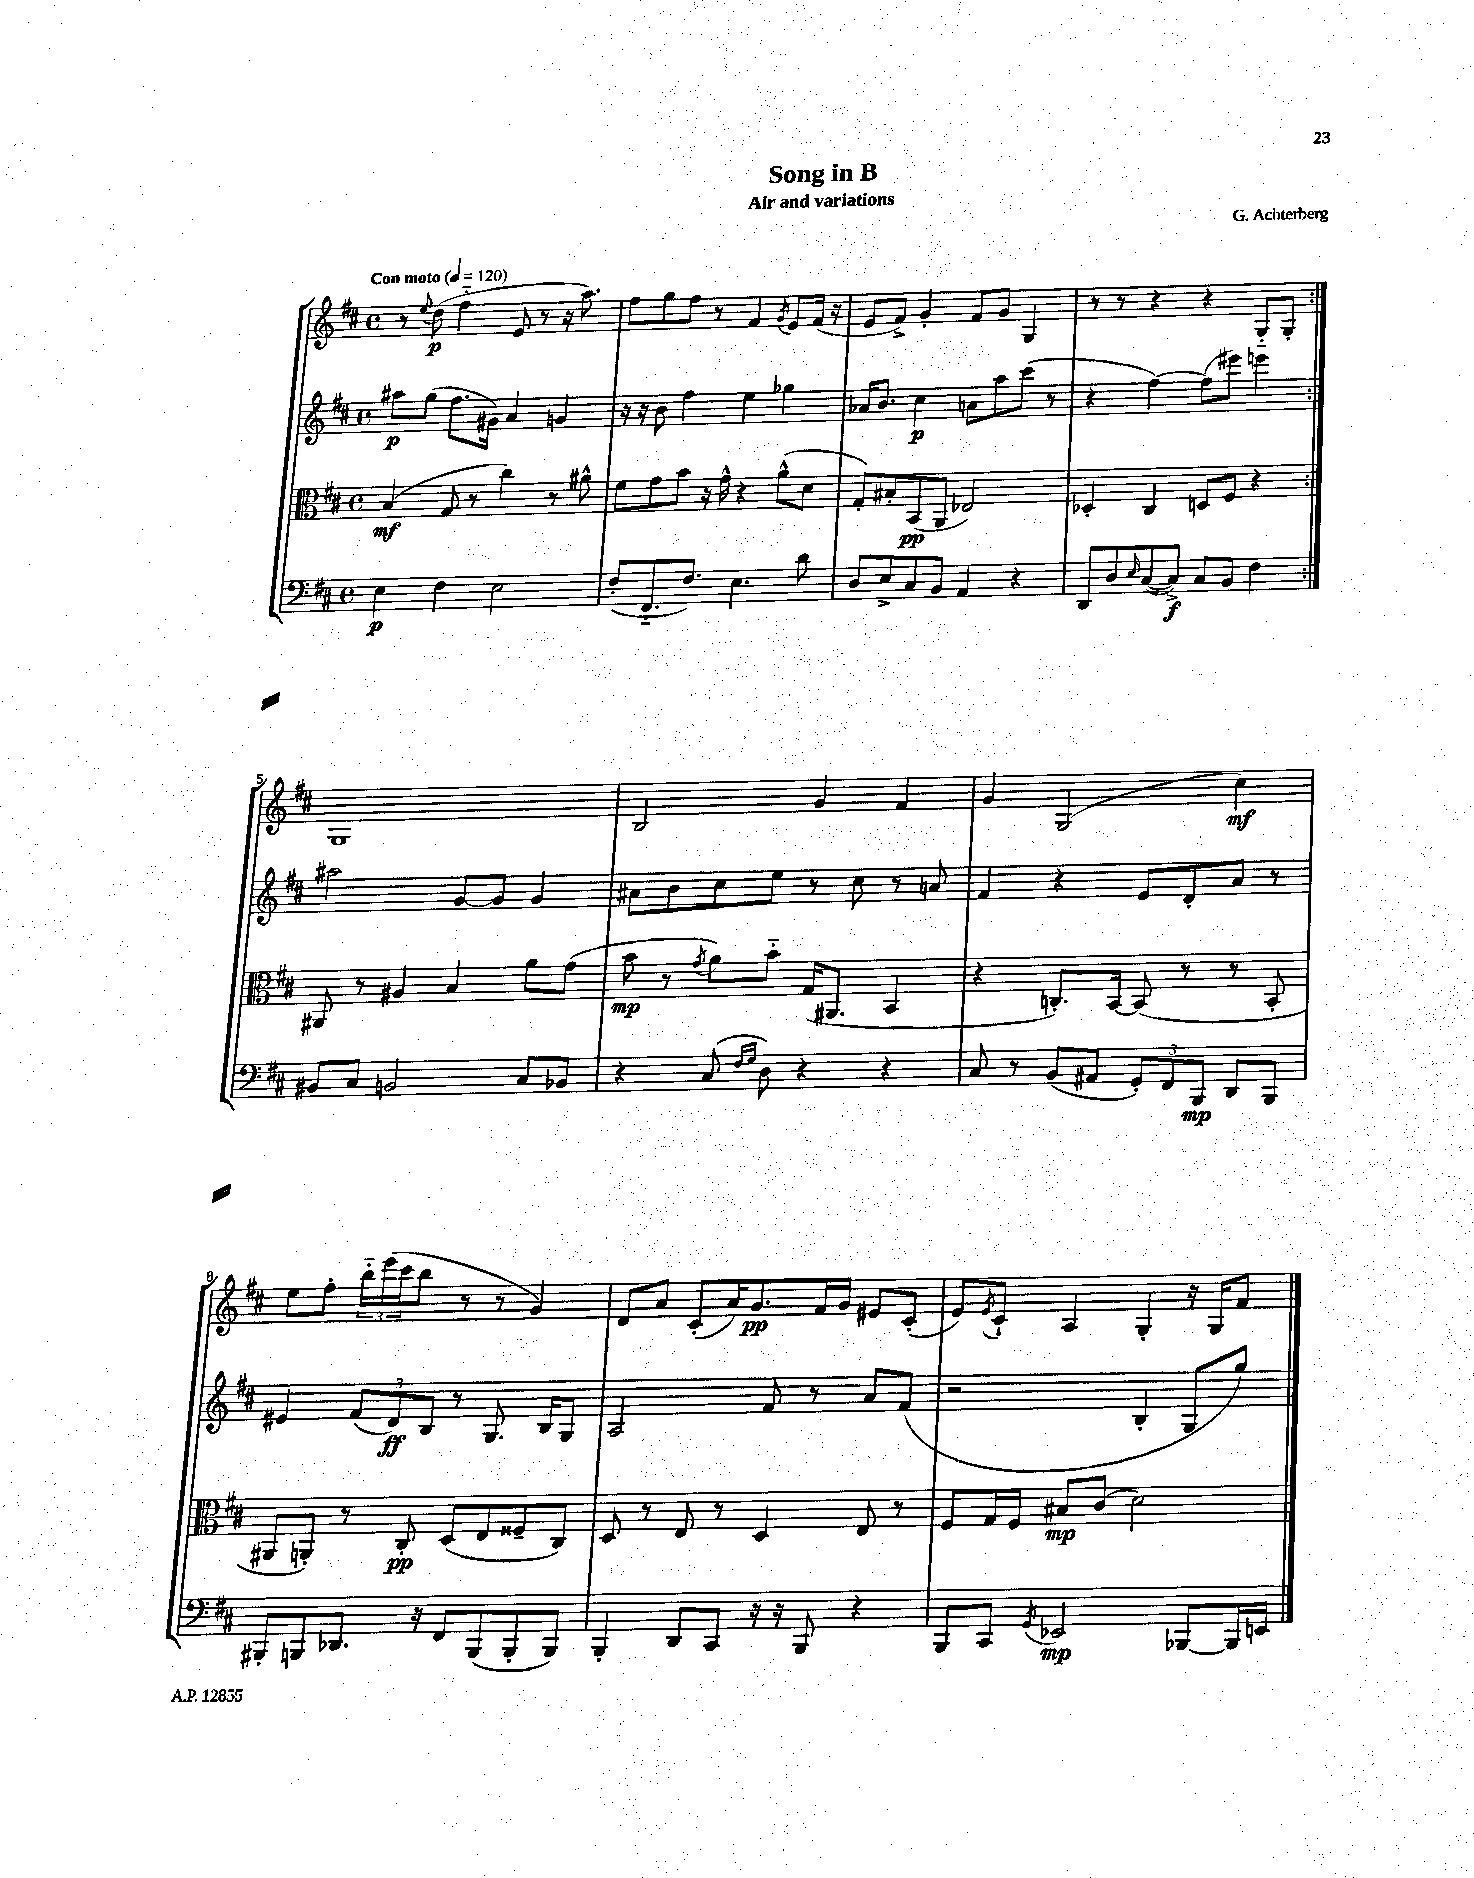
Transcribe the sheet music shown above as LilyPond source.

\header { title = "Song in B" composer = "G. Achterberg" subtitle = "Air and variations" }
<<
\new StaffGroup <<
\new Staff = "s0" {
    \clef treble \key d \major \defaultTimeSignature \time 4/4 \tempo "Con moto" 4 = 120
    \repeat volta 2 { r8 \appoggiatura { e''8 } d''8\p( fis''4-_ e'8 r8 r16 a''8.) |
    fis''8 g''8 fis''8 r8 fis'4 \acciaccatura { g'8 } e'8 fis'16( r16 |
    e'8 fis'8->) g'4-. fis'8 g'8 g4 |
    r8 r8 r4 r4 g8-_ g8-. | }
    g1 |
    b2 g'4 fis'4 |
    g'4 g2( cis''4\mf) |
    e''8 fis''8-. \tuplet 3/2 { b''16-_ e'''16( cis'''16 } b''8 r8 r8 g'4) |
    d'8 a'8 cis'8-.( a'16) g'8.\pp fis'16 g'16 eis'8 cis'8-.( |
    e'8) \acciaccatura { e'8 } cis'8-! a4 g4-. r16 g16 fis'8 \bar "|." |
}
\new Staff = "s1" {
    \clef treble \key d \major \defaultTimeSignature \time 4/4
    \repeat volta 2 { ais''8\p g''8( fis''8. gis'16) a'4 g'4 |
    r16 r16 b'8 fis''4 e''4 ges''4 |
    aes'16 b'8. cis''4\p a'8 a''8 cis'''8( r8 |
    r4 fis''4~) fis''8( eis'''8) e'''4 | }
    ais''2 g'8~ g'8 g'4 |
    ais'8 b'8 cis''8 e''8 r8 cis''8 r8 a'8 |
    fis'4 r4 e'8 d'8-. a'8 r8 |
    eis'4 \tuplet 3/2 { fis'8( d'8\ff) b8 } r8 g8. b16 g8 |
    a2 fis'8 r8 a'8 fis'8( |
    r2 b4-. g8 g''8) \bar "|." |
}
\new Staff = "s2" {
    \clef alto \key d \major \defaultTimeSignature \time 4/4
    \repeat volta 2 { b4\mf( g8 r8 cis''4) r8 ais'8-^ |
    fis'8 g'8 b'8 r16 g'16-^ r4 a'8-^( d'8 |
    g8-.) bis8-. b,8\pp( a,8 ees2) |
    des4-. cis4 d8 fis8 r4 | }
    ais,8 r8 ais4 b4 a'8 g'8( |
    b'8\mp r8 \acciaccatura { g'8 } a'8) b'8-_ g16( ais,8. b,4 |
    r4 c8.-.) b,16~ b,8( r8 r8 b,8-. |
    ais,8 a,8-.) r8 cis8-.\pp d8( e8 fisis8-- cis8) |
    d8 r8 e8 r8 d4 e8 r8 |
    fis8 g16 fis16 bis8\mp cis'8( d'2) \bar "|." |
}
\new Staff = "s3" {
    \clef bass \key d \major \defaultTimeSignature \time 4/4
    \repeat volta 2 { e4\p fis4 e2 |
    fis8-.( fis,8.-_ fis8.) e4. d'8 |
    d8 e8-> cis8 b,8 a,4 r4 |
    d,8 d8 \grace { e16 } cis8~( cis8->\f) cis8 b,8 fis4 | }
    bis,8 cis8 b,2 cis8 bes,8 |
    r4 cis8( \grace { fis16 g16 } d8) r4 r4 |
    cis8 r8 b,8( ais,8 \tuplet 3/2 { g,8-.) fis,8 b,,8\mp } d,8 b,,8 |
    bis,,8-. b,,8 des,8. r16 fis,8 b,,8( b,,8-. b,,8) |
    b,,4-. d,8 cis,8 r16 r16 b,,8 r4 |
    b,,8 cis,8 \acciaccatura { g,8 } ees,2\mp bes,,8~ bes,,16 e,16 \bar "|." |
}
>>
>>
